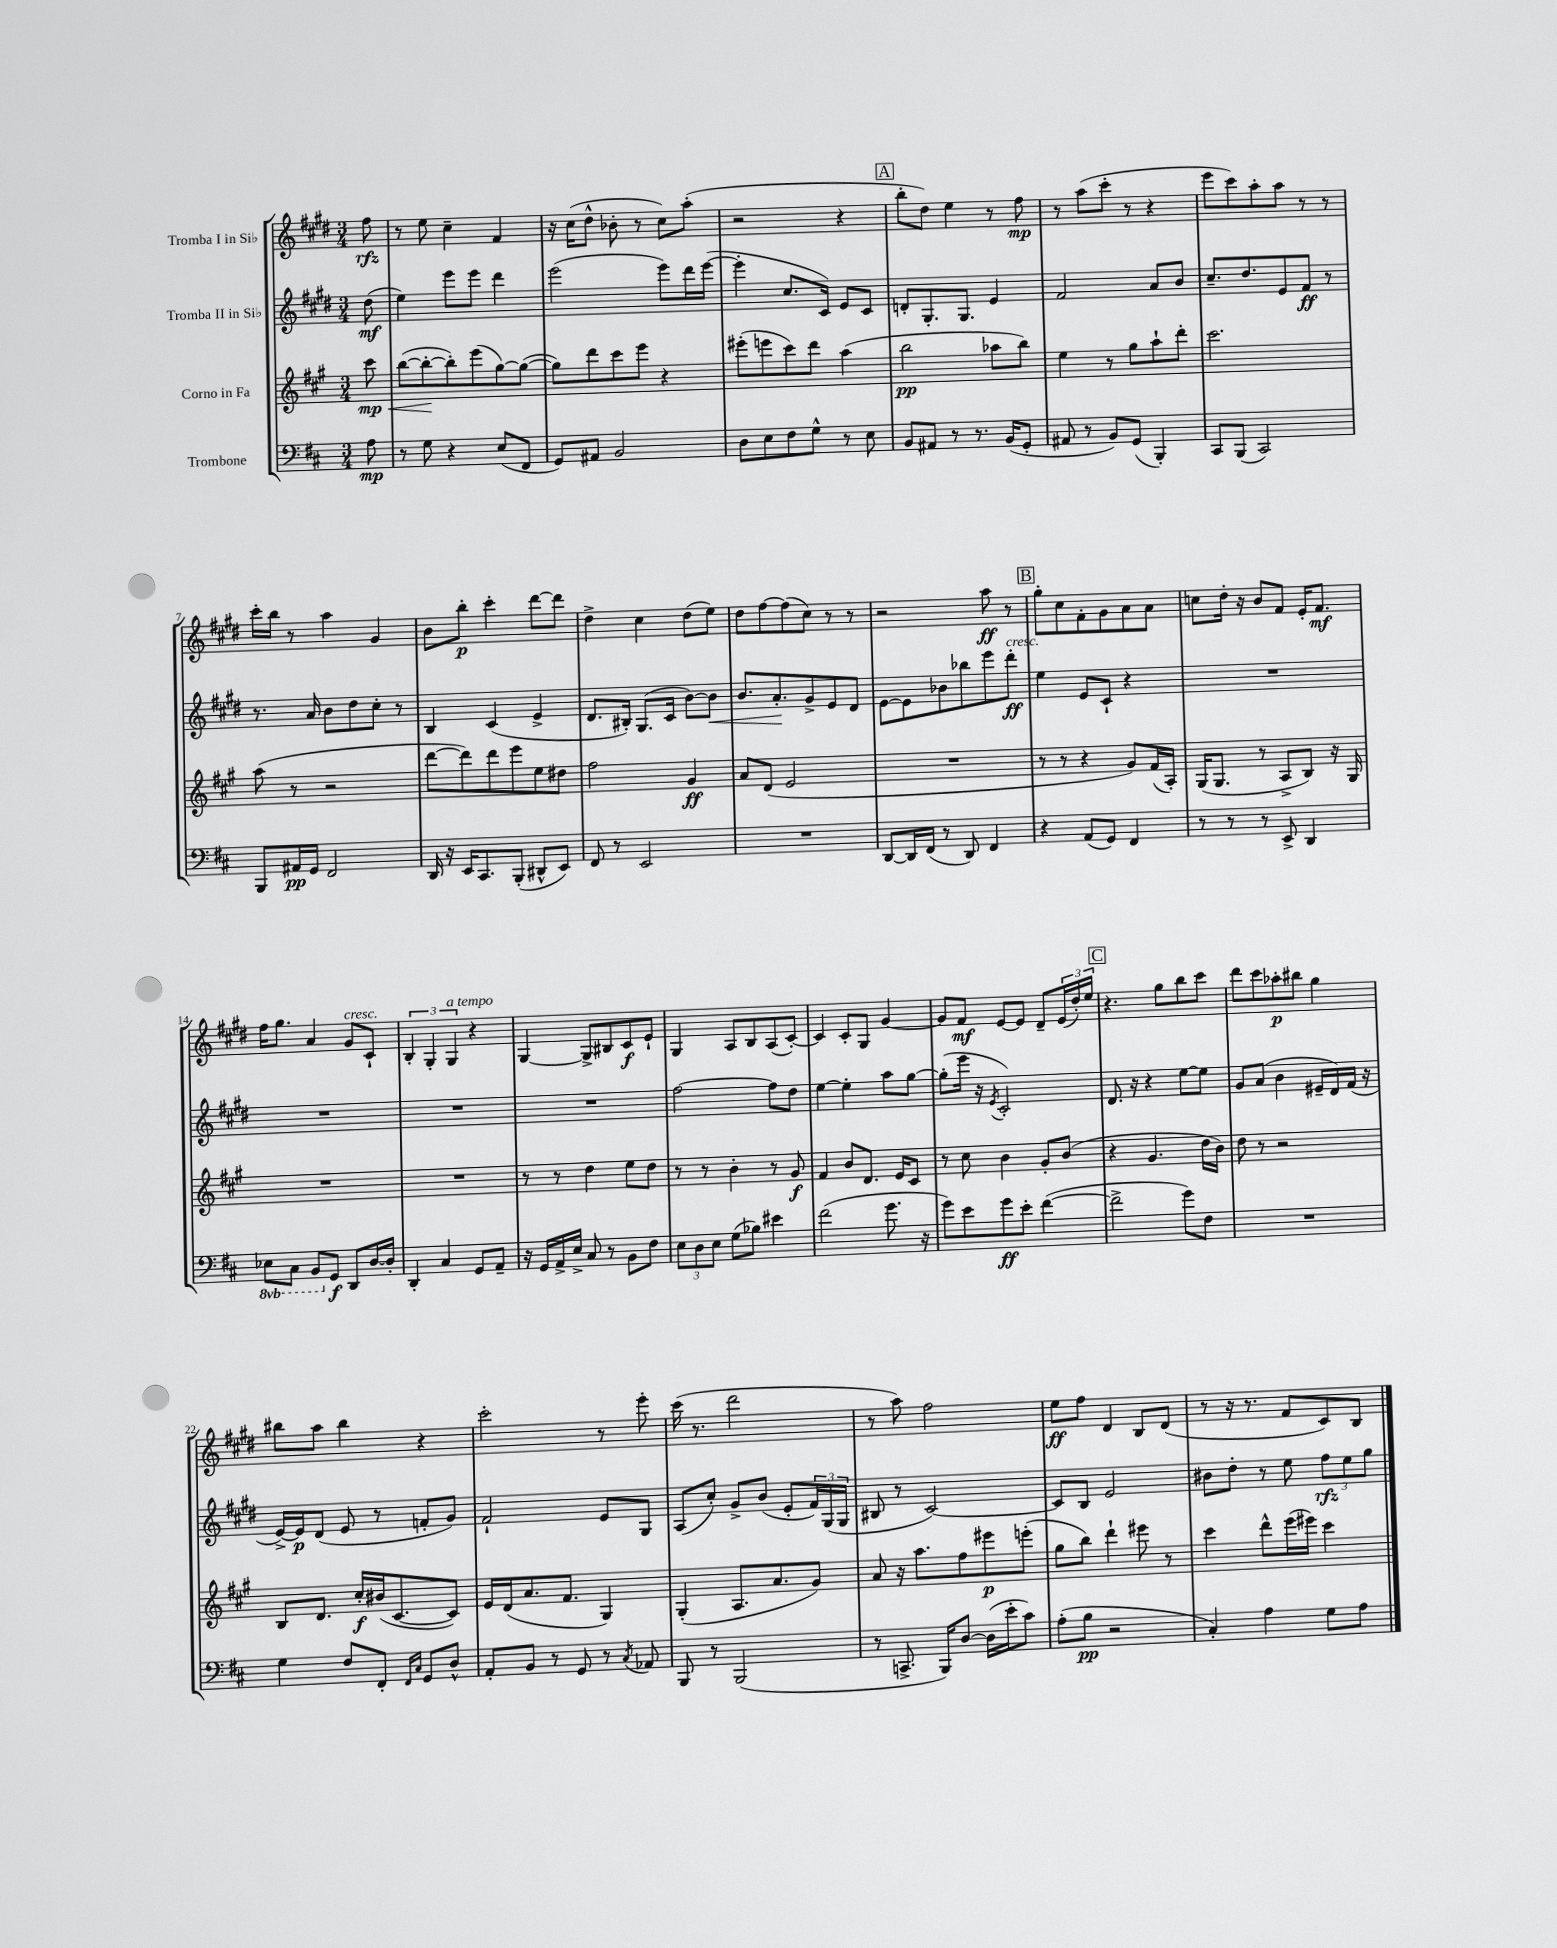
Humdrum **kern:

**kern	**dynam	**kern	**dynam	**kern	**dynam	**kern	**dynam
*part4	*part4	*part3	*part3	*part2	*part2	*part1	*part1
*staff4	*staff4	*staff3	*staff3	*staff2	*staff2	*staff1	*staff1
*I"Trombone	*	*I"Corno in Fa	*	*I"Tromba II in Si♭	*	*I"Tromba I in Si♭	*
*clefF4	*	*clefG2	*	*clefG2	*	*clefG2	*
*k[f#c#]	*	*k[f#c#g#]	*	*k[f#c#g#d#]	*	*k[f#c#g#d#]	*
*M3/4	*	*M3/4	*	*M3/4	*	*M3/4	*
=	=	=	=	=	=	=	=
!	!	!	!LO:HP:b	!	!	!	!
8A\	mp	8ccc#\	< mp	(8dd#\	mf	8ff#\	rfz
=1	=1	=1	=1	=1	=1	=1	=1
8r	.	([8bb\L	.	4ee\)	.	8r	.
8G\	.	8bb'\_	.	.	.	8ee\	.
4r	.	8bb'\])	[	8eee\L	.	4cc#~\	.
.	.	(8eee\	.	8eee\J	.	.	.
(8E/L	.	[8gg#\)	.	4ddd#\	.	4f#/	.
8FF#/J	.	(8gg#\J_	.	.	.	.	.
=2	=2	=2	=2	=2	=2	=2	=2
8GG/L)	.	8gg#\L])	.	(2eee\	.	16r	.
.	.	.	.	.	.	(16cc#\KL	.
8AA#X/J	.	8ddd\	.	.	.	8dd#^^\J	.
2BB/	.	8ccc#\	.	.	.	8b-X'\	.
.	.	8eee\J	.	.	.	8r	.
.	.	4r	.	8eee\L)	.	8cc#\L)	.
.	.	.	.	16ddd#\L	.	(8aa'\J	.
.	.	.	.	([16eee\JJ	.	.	.
=3	=3	=3	=3	=3	=3	=3	=3
8D\L	.	(8eee#X'\L	.	4eee'\]	.	2r	.
8E\	.	8eeen\	.	.	.	.	.
8F#\	.	8ccc#\)	.	8.cc#/L	.	.	.
8G^^\J	.	8ddd\J	.	.	.	.	.
.	.	.	.	16c#/Jk)	.	.	.
8r	.	(4aa\	.	8e/L	.	4r	.
8E\	.	.	.	8c#/J	.	.	.
!!LO:REH:place=s1:t=A
=4	=4	=4	=4	=4	=4	=4	=4
8BB/L	.	2bb\	pp	8dn'/L	.	8bb'\L	.
8AA#X/J	.	.	.	8.G#'/	.	8dd#\J)	.
8r	.	.	.	.	.	4ee\	.
.	.	.	.	8.G#/J	.	.	.
8.r	.	.	.	.	.	.	.
.	.	8aa-X\L	.	4e/	.	8r	.
(16BB/KL	.	.	.	.	.	.	.
8GG'/J	.	8bb\J)	.	.	.	8ff#\	mp
=5	=5	=5	=5	=5	=5	=5	=5
8AA#X/	.	4ee\	.	2f#/	.	8r	.
8r	.	.	.	.	.	(8aa\L	.
8BB/L)	.	8r	.	.	.	8ccc#'\J	.
(8GG/J	.	8gg#\L	.	.	.	8r	.
4BBB'/)	.	8aa`\	.	8a/L	.	4r	.
.	.	8ddd'\J	.	8b/J	.	.	.
=6	=6	=6	=6	=6	=6	=6	=6
8CC#/L	.	2.ccc#\	.	8.cc#~/L	.	8eee\L	.
(8BBB/J	.	.	.	.	.	8ccc#\)	.
.	.	.	.	8.dd#/	.	.	.
2CC#/)	.	.	.	.	.	8aa'\	.
.	.	.	.	8e/	.	8aa\J	.
.	.	.	.	8f#/J	ff	8r	.
.	.	.	.	8r	.	8r	.
!!LO:LB:g=z
=7	=7	=7	=7	=7	=7	=7	=7
8BBB/L	.	(8aa\	.	8.r	.	16ccc#'\LL	.
.	.	.	.	.	.	16bb\JJ	.
16AA#X/L	pp	8r	.	.	.	8r	.
16GG/JJ	.	.	.	16a/	.	.	.
2FF#/	.	2r	.	8b\L	.	4aa\	.
.	.	.	.	8dd#\	.	.	.
.	.	.	.	8cc#'\J	.	4g#/	.
.	.	.	.	8r	.	.	.
=8	=8	=8	=8	=8	=8	=8	=8
16DD/	.	[8ddd\L	.	4B/	.	8b\L	.
16r	.	.	.	.	.	.	.
16EE/KL	.	8ddd\])	.	.	.	8bb'\J	p
8.CC#/	.	.	.	.	.	.	.
.	.	8ddd\	.	(4c#/	.	4ccc#'\	.
(8BBB'/J	.	8eee\	.	.	.	.	.
8DD#X^^/L	.	8ee\	.	4e^/	.	[8ddd#\L	.
8EE/J)	.	8dd#X\J	.	.	.	8ddd#\J]	.
=9	=9	=9	=9	=9	=9	=9	=9
8FF#/	.	2ff#\	.	8.d#/L	.	4dd#^\	.
8r	.	.	.	.	.	.	.
.	.	.	.	16B#X'/Jk)	.	.	.
2EE/	.	.	.	(8.G#/L	.	4cc#\	.
.	.	.	.	16c#/Jk	.	.	.
.	.	4g#/	ff	[8b\L)	.	(8dd#\L	.
!	!	!	!	!	!LO:HP:b	!	!
.	.	.	.	8b\J]	<	8ee\J)	.
=10	=10	=10	=10	=10	=10	=10	=10
2.r	.	8a/L	.	8.b/L	.	8dd#\L	.
.	.	(8d/J	.	.	.	[8ff#\	.
.	.	.	.	8.a'/	.	.	.
.	.	2e/	.	.	.	(8ff#\]	.
.	.	.	.	8g#^/	[	8cc#\J)	.
.	.	.	.	8e/	.	8r	.
.	.	.	.	8d#/J	.	8r	.
=11	=11	=11	=11	=11	=11	=11	=11
[8DD/L	.	2.r	.	[8e\L	.	2r	.
16DD/L]	.	.	.	8e\]	.	.	.
(16FF#/JJ	.	.	.	.	.	.	.
8r	.	.	.	8b-X\	.	.	.
8DD/)	.	.	.	8bb-X\	.	.	.
4FF#/	.	.	.	8eee\	.	8aa\	ff
!	!	!	!	!LO:TX:a:i:t=cresc.	!	!	!
.	.	.	.	8ddd#'\J	ff	8r	.
!!LO:REH:place=s1:t=B
=12	=12	=12	=12	=12	=12	=12	=12
4r	.	8r	.	4ee\	.	8gg#'\L	.
.	.	8r	.	.	.	8cc#\	.
(8AA/L	.	4r	.	8e/L	.	8f#'\	.
8GG/J)	.	.	.	8c#`/J	.	8g#\	.
4FF#/	.	8g#/L)	.	4r	.	8a\	.
.	.	(16f#/L	.	.	.	8a\J	.
.	.	16A'/JJ)	.	.	.	.	.
=13	=13	=13	=13	=13	=13	=13	=13
8r	.	(16G#/KL	.	2.r	.	8ccn\L	.
.	.	8.G#/J	.	.	.	.	.
8r	.	.	.	.	.	16dd#'\Jk	.
.	.	.	.	.	.	16r	.
8r	.	8r	.	.	.	8b/L	.
8EE^/	.	8A^/L	.	.	.	8f#/J	.
4DD/	.	8B/J)	.	.	.	16e'/KL	.
.	.	.	.	.	.	8.f#/J	mf
.	.	16r	.	.	.	.	.
.	.	16G#/	.	.	.	.	.
!!LO:LB:g=z
=14	=14	=14	=14	=14	=14	=14	=14
*8ba	*	*	*	*	*	*	*
8EE-X\L	.	2.r	.	2.r	.	16ff#\KL	.
.	.	.	.	.	.	8.gg#\J	.
8CC#\J	.	.	.	.	.	.	.
8BBB/L	.	.	.	.	.	4a/	.
*X8ba	*	*	*	*	*	*	*
8GG/J	f	.	.	.	.	.	.
!	!	!	!	!	!	!LO:TX:a:i:t=cresc.	!
8DD/L	.	.	.	.	.	8g#/L	.
[16D/L	.	.	.	.	.	8c#`/J	.
16D'/JJ]	.	.	.	.	.	.	.
=15	=15	=15	=15	=15	=15	=15	=15
4DD'/	.	2.r	.	2.r	.	6B'/	.
.	.	.	.	.	.	6G#'/	.
4C#/	.	.	.	.	.	.	.
!	!	!	!	!	!	!LO:TX:a:i:t=a tempo	!
.	.	.	.	.	.	6G#/	.
8GG/L	.	.	.	.	.	4r	.
8AA~/J	.	.	.	.	.	.	.
=16	=16	=16	=16	=16	=16	=16	=16
16r	.	8r	.	2.r	.	[4G#/	.
16GG/LL	.	.	.	.	.	.	.
16AA^/	.	8r	.	.	.	.	.
16E^/JJ	.	.	.	.	.	.	.
8C#/	.	4dd\	.	.	.	8G#^/L]	.
8r	.	.	.	.	.	8B#X/	.
8BB\L	.	8ee\L	.	.	.	8c#/	f
8F#\J	.	8dd\J	.	.	.	8e`/J	.
=17	=17	=17	=17	=17	=17	=17	=17
12E\L	.	8r	.	[2ff#\	.	4G#/	.
12D\	.	.	.	.	.	.	.
.	.	8r	.	.	.	.	.
12E\J	.	.	.	.	.	.	.
(8G\L	.	4b'\	.	.	.	8A/L	.
8B-X\J)	.	.	.	.	.	8B/	.
4e#X\	.	8r	.	8ff#\L]	.	(8A/	.
.	.	8g#/	f	8dd#\J	.	[8c#'/J)	.
=18	=18	=18	=18	=18	=18	=18	=18
(2f#\	.	4f#/	.	[4ee\	.	4c#/]	.
.	.	8b/L	.	4ee'\]	.	8c#'/L	.
.	.	8.d/J	.	.	.	8G#/J	.
8.g\	.	.	.	8aa\L	.	[4g#/	.
.	.	16e/KL	.	.	.	.	.
.	.	8c#/J	.	[8gg#\J	.	.	.
16r	.	.	.	.	.	.	.
=19	=19	=19	=19	=19	=19	=19	=19
8g\L)	.	8r	.	(8gg#'\L]	.	8g#/L]	.
8e\	.	8cc#\	.	16eee\Jk	.	8f#/J	mf
.	.	.	.	16r	.	.	.
.	.	.	.	8qe/	.	.	.
8g\	ff	4b\	.	2c#'/)	.	[8e/L	.
8e'\J	.	.	.	.	.	8e/J]	.
([4f#\	.	8g#'/L	.	.	.	8d#~/L	.
.	.	(8b/J	.	.	.	(24e/L	.
.	.	.	.	.	.	24dd#'/)	.
.	.	.	.	.	.	24ee/JJ	.
!!LO:REH:place=s1:t=C
=20	=20	=20	=20	=20	=20	=20	=20
2f#^\]	.	4r	.	8.d#/	.	4.r	.
.	.	.	.	16r	.	.	.
.	.	4.g#/	.	4r	.	.	.
.	.	.	.	.	.	8gg#\L	.
8g\L)	.	.	.	[8ee\L	.	8bb\	.
8F#\J	.	16dd\LL	.	8ee\J]	.	8ccc#\J	.
.	.	16b\JJ)	.	.	.	.	.
=21	=21	=21	=21	=21	=21	=21	=21
2.r	.	8dd\	.	8g#/L	.	8ddd#\L	.
.	.	8r	.	(8a/J	.	8ccc#\	.
.	.	2r	.	4b\	.	8aa-X'\	p
.	.	.	.	.	.	8bb#X\J	.
.	.	.	.	16e#X~/LL	.	4gg#\	.
.	.	.	.	16d#/)	.	.	.
.	.	.	.	(16f#/JJ	.	.	.
.	.	.	.	16r	.	.	.
!!LO:LB:g=z
=22	=22	=22	=22	=22	=22	=22	=22
4G\	.	8B/L	.	[16e^/LL)	.	8bb#X\L	.
.	.	.	.	16e/J]	p	.	.
.	.	8.d/J	.	(8d#/J	.	8aa\J	.
8F#/L	.	.	.	8e/	.	4bb#\	.
.	.	16cc#'/LL	f	.	.	.	.
8FF#'/J	.	(16b#X/J	.	8r	.	.	.
.	.	[8.c#/	.	.	.	.	.
16qqFF#/LL	.	.	.	.	.	.	.
16qqC#/JJ	.	.	.	.	.	.	.
8GG/L	.	.	.	8fn'/L	.	4r	.
8D^^/J	.	8c#/J])	.	8g#/J)	.	.	.
=23	=23	=23	=23	=23	=23	=23	=23
8AA'/L	.	16e/LL	.	2f#`/	.	2ccc#'\	.
.	.	(16d/J	.	.	.	.	.
8BB/J	.	8.a/	.	.	.	.	.
8r	.	.	.	.	.	.	.
.	.	8.f#/J	.	.	.	.	.
8GG/	.	.	.	.	.	.	.
8r	.	4G#/)	.	8e/L	.	8r	.
8qC#/	.	.	.	.	.	.	.
8AA-X/	.	.	.	8G#/J	.	8eee'\	.
=24	=24	=24	=24	=24	=24	=24	=24
8BBB/	.	(4G#'/	.	(8A/L	.	(16ccc#\	.
.	.	.	.	.	.	8.r	.
8r	.	.	.	8cc#'/J)	.	.	.
(2BBB/	.	8.A/L	.	8g#^/L	.	2ddd#\	.
.	.	.	.	(8b/J	.	.	.
.	.	8.a/	.	.	.	.	.
.	.	.	.	8e'/L	.	.	.
.	.	8g#/J)	.	24f#/L)	.	.	.
.	.	.	.	(24G#/	.	.	.
.	.	.	.	24G#/JJ	.	.	.
=25	=25	=25	=25	=25	=25	=25	=25
8r	.	8a/	.	8B#X/	.	8r	.
8.CCn^/	.	16r	.	8r	.	8aa\)	.
.	.	8.aa\L	.	.	.	.	.
.	.	.	.	[2c#/)	.	2ff#\	.
16BBB/KL)	.	.	.	.	.	.	.
[8D/J	.	8ff#\	.	.	.	.	.
(16D\LL]	.	8eee#X\	p	.	.	.	.
16e'\J	.	.	.	.	.	.	.
8c#\J)	.	(8eeen'\J	.	.	.	.	.
=26	=26	=26	=26	=26	=26	=26	=26
(8A'\L	.	8gg#\L	.	8c#/L]	.	8ee\L	ff
8B\J	pp	8bb\J)	.	8B/J	.	8ff#\J	.
2r	.	4ddd`\	.	2e/	.	4d#/	.
.	.	8eee#X\	.	.	.	8B/L	.
.	.	8r	.	.	.	(8d#/J	.
=27	=27	=27	=27	=27	=27	=27	=27
4C#'/)	.	4ccc#\	.	8b#X\L	.	8r	.
.	.	.	.	8dd#'\J	.	16r	.
.	.	.	.	.	.	8.r	.
4A\	.	8ddd^^\L	.	8r	.	.	.
.	.	(16eee\L	.	8ee\	.	8f#/L	.
.	.	16eee#X\JJ)	.	.	.	.	.
8G\L	.	4ccc#\	.	12ff#\L	rfz	8c#/)	.
.	.	.	.	12ee\	.	.	.
8A\J	.	.	.	.	.	8B/J	.
.	.	.	.	12gg#\J	.	.	.
==	==	==	==	==	==	==	==
*-	*-	*-	*-	*-	*-	*-	*-
